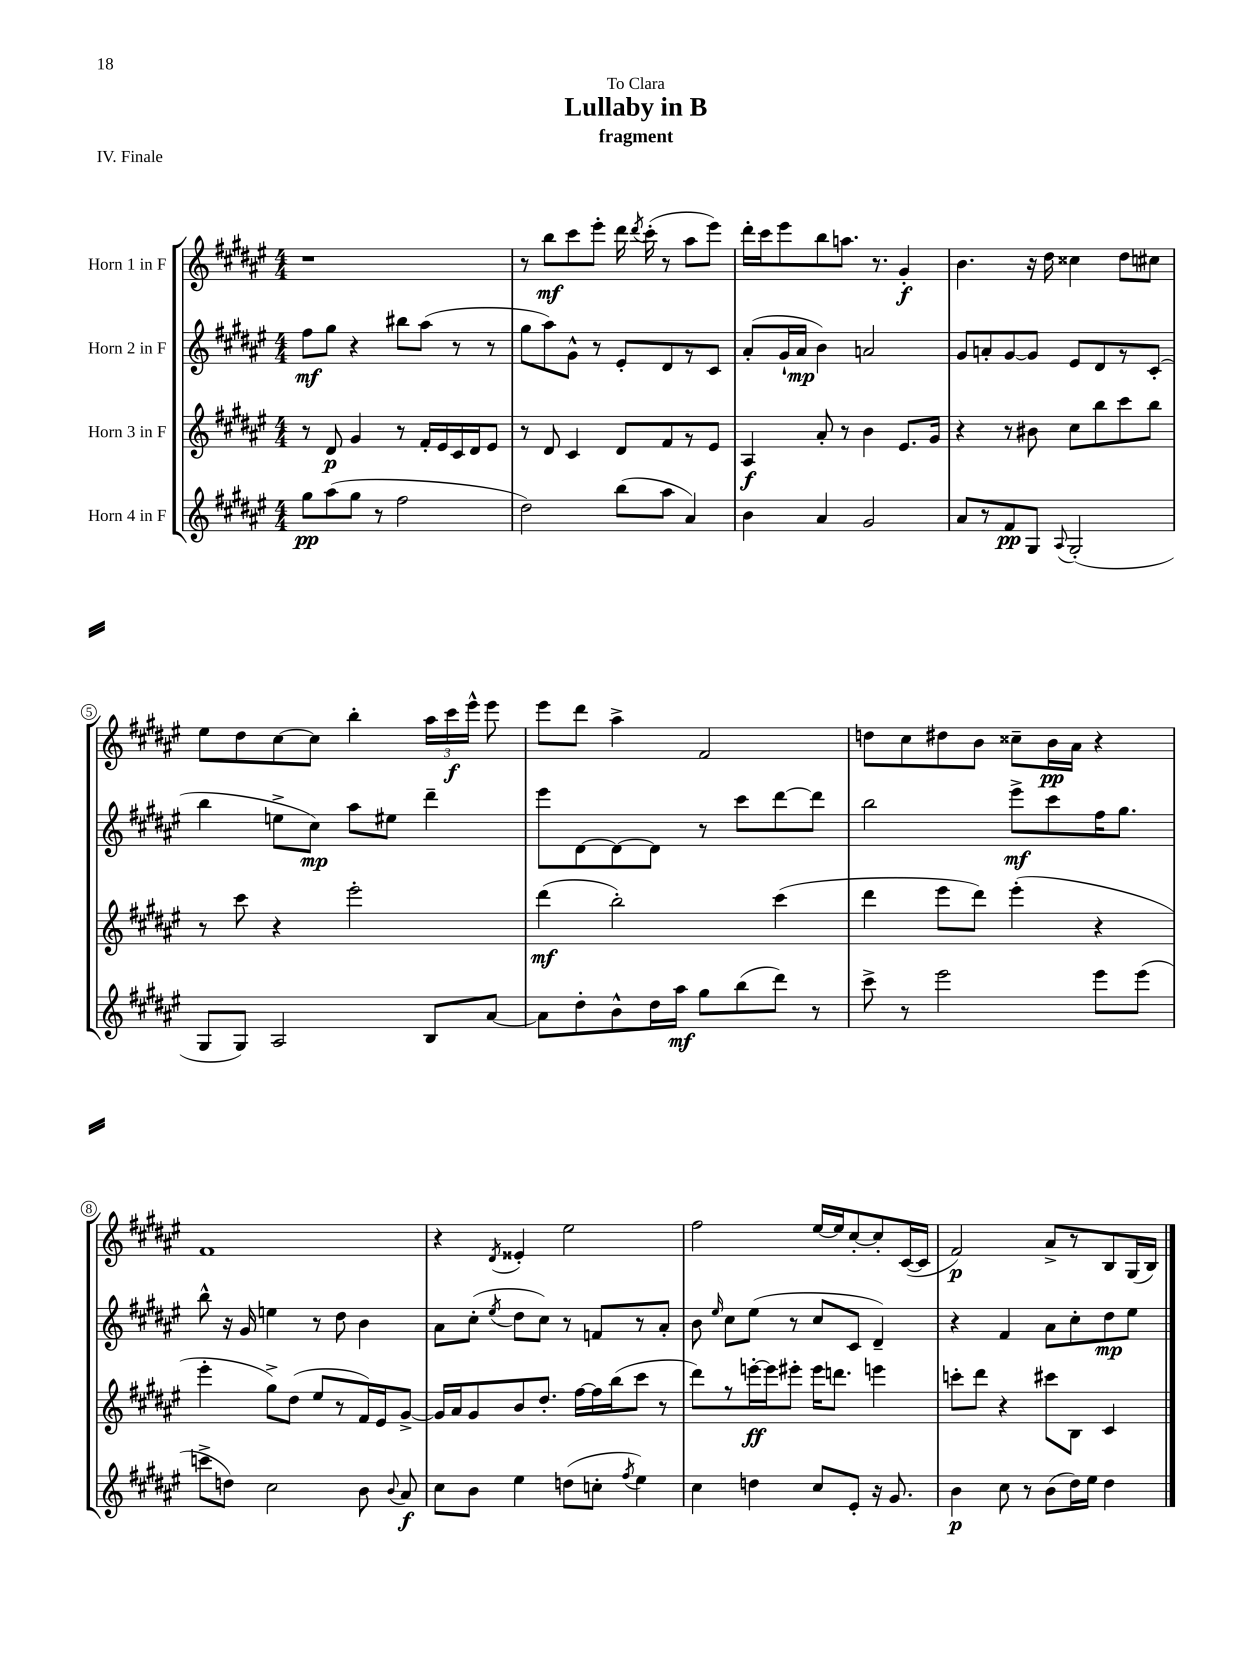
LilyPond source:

\header { title = "Lullaby in B" subtitle = "fragment" dedication = "To Clara" piece = "IV. Finale" }
<<
\new StaffGroup <<
\new Staff = "s0" \with { instrumentName = "Horn 1 in F" } {
    \clef treble \key fis \major \numericTimeSignature \time 4/4
    \autoBeamOff r1 |
    r8 b''8[\mf cis'''8 eis'''8]-. dis'''16 \acciaccatura { dis'''8 } cis'''16-.( r8 ais''8[ eis'''8]) |
    dis'''16[-. cis'''16 eis'''8 b''8 a''8.] r8. gis'4-.\f |
    b'4. r16 dis''16 cisis''4 dis''8[ cis''8] |
    eis''8[ dis''8 cis''8~ cis''8] b''4-. \tuplet 3/2 { ais''16[ cis'''16\f eis'''16]-^ } eis'''8 |
    eis'''8[ dis'''8] ais''4-> fis'2 |
    d''8[ cis''8 dis''8 b'8] cisis''8[-- b'16\pp ais'16] r4 |
    fis'1 |
    r4 \acciaccatura { dis'8 } eisis'4-. eis''2 |
    fis''2 eis''16[~ eis''16 cis''8~-. cis''8-. cis'16~( cis'16] |
    fis'2\p) ais'8[-> r8 b8 gis16( b16]) \bar "|." |
}
\new Staff = "s1" \with { instrumentName = "Horn 2 in F" } {
    \clef treble \key fis \major \numericTimeSignature \time 4/4
    \autoBeamOff fis''8[\mf gis''8] r4 bis''8[ ais''8]( r8 r8 |
    gis''8[ ais''8) gis'8]-^ r8 eis'8[-. dis'8 r8 cis'8] |
    ais'8[-.( gis'16-! ais'16]\mp b'4) a'2 |
    gis'8[ a'8-. gis'8~ gis'8] eis'8[ dis'8 r8 cis'8]-.( |
    b''4 e''8[-> cis''8]\mp) ais''8[ eis''8] dis'''4-- |
    eis'''8[ dis'8~ dis'8~ dis'8] r8 cis'''8[ dis'''8~ dis'''8] |
    b''2 eis'''8[->\mf cis'''8 fis''16 gis''8.] |
    b''8-^ r16 gis'16 e''4 r8 dis''8 b'4 |
    ais'8[ cis''8]-.( \acciaccatura { eis''8 } dis''8[ cis''8]) r8 f'8[ r8 ais'8]-. |
    b'8 \grace { eis''16 } cis''8[ eis''8]( r8 cis''8[ cis'8] dis'4--) |
    r4 fis'4 ais'8[ cis''8-. dis''8\mp eis''8] \bar "|." |
}
\new Staff = "s2" \with { instrumentName = "Horn 3 in F" } {
    \clef treble \key fis \major \numericTimeSignature \time 4/4
    \autoBeamOff r8 dis'8\p gis'4 r8 fis'16[-. eis'16 cis'16 dis'16 eis'8] |
    r8 dis'8 cis'4 dis'8[ fis'8 r8 eis'8] |
    ais4\f ais'8-. r8 b'4 eis'8.[ gis'16] |
    r4 r8 bis'8 cis''8[ b''8 cis'''8 b''8] |
    r8 cis'''8 r4 eis'''2-. |
    dis'''4\mf( b''2-.) cis'''4( |
    dis'''4 eis'''8[ dis'''8]) eis'''4-.( r4 |
    eis'''4-. gis''8[->) dis''8]( eis''8[ r8 fis'16) eis'16 gis'8]~-> |
    gis'16[ ais'16 gis'8 b'8 dis''8.]-. fis''16[~ fis''16 b''16( cis'''8] r8 |
    dis'''8[) r8 e'''16~-.\ff e'''16 eis'''8]-. eis'''16[ d'''8.] e'''4 |
    c'''8[-. dis'''8] r4 cis'''8[ b8] cis'4 \bar "|." |
}
\new Staff = "s3" \with { instrumentName = "Horn 4 in F" } {
    \clef treble \key fis \major \numericTimeSignature \time 4/4
    \autoBeamOff gis''8[\pp ais''8( gis''8] r8 fis''2 |
    dis''2) b''8[( ais''8] ais'4) |
    b'4 ais'4 gis'2 |
    ais'8[ r8 fis'8\pp gis8] \appoggiatura { ais8 } gis2-.( |
    gis8[ gis8]) ais2 b8[ ais'8]~ |
    ais'8[ dis''8-. b'8-^ dis''16 ais''16]\mf gis''8[ b''8( dis'''8]) r8 |
    cis'''8-> r8 eis'''2 eis'''8[ eis'''8]( |
    c'''8[-> d''8]) cis''2 b'8 \appoggiatura { b'8 } ais'8\f |
    cis''8[ b'8] eis''4 d''8[( c''8]-. \acciaccatura { fis''8 } eis''4) |
    cis''4 d''4 cis''8[ eis'8]-. r16 gis'8. |
    b'4\p cis''8 r8 b'8[( dis''16) eis''16] dis''4 \bar "|." |
}
>>
>>
\layout { \context { \Score \override BarNumber.stencil = #(make-stencil-circler 0.1 0.3 ly:text-interface::print) } }
